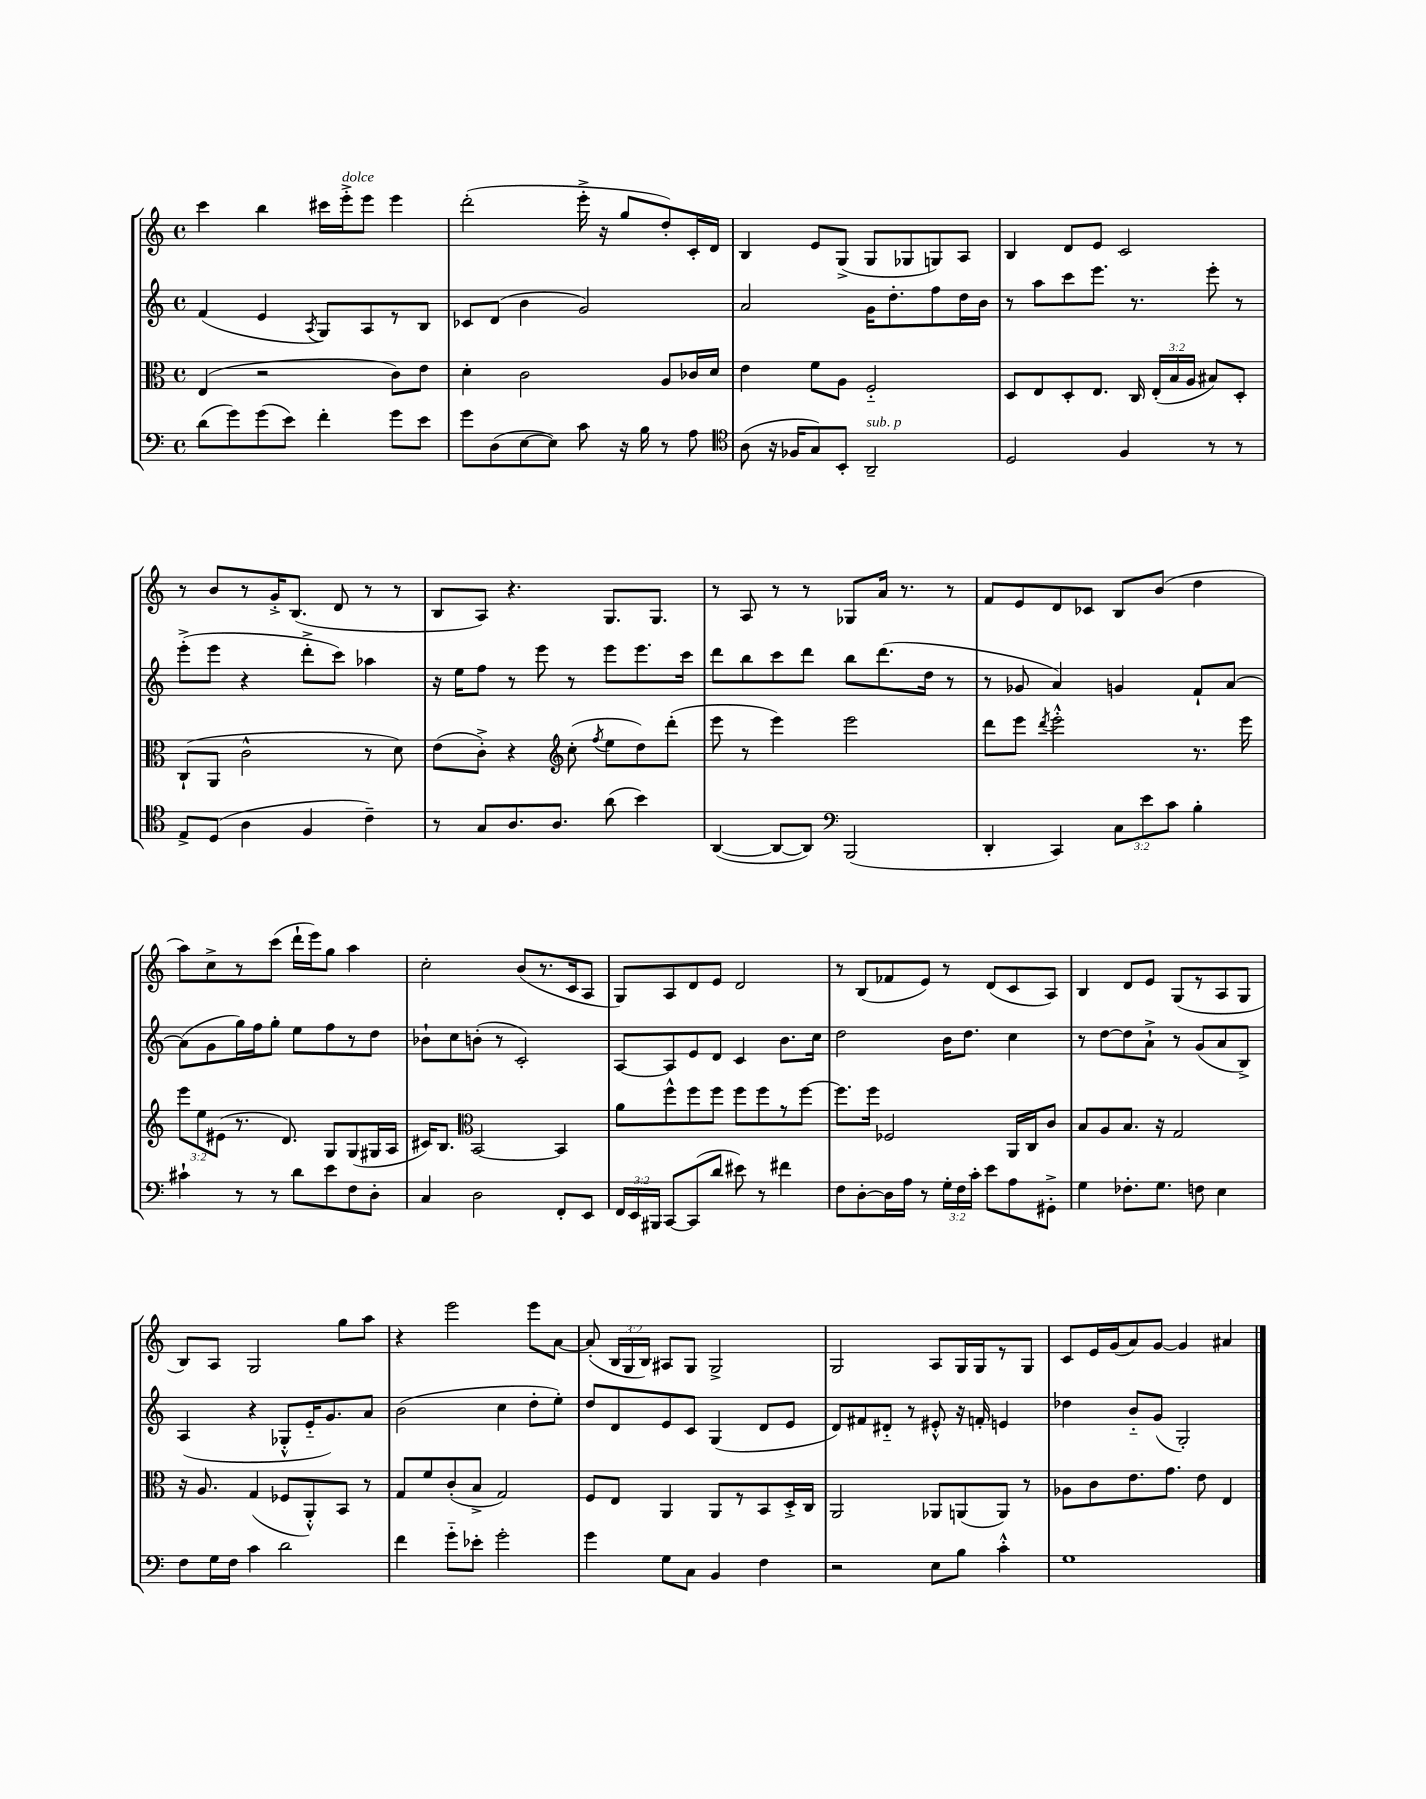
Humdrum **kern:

**kern	**kern	**kern	**kern
*staff4	*staff3	*staff2	*staff1
*clefF4	*clefC3	*clefG2	*clefG2
*k[]	*k[]	*k[]	*k[]
*M4/4	*M4/4	*M4/4	*M4/4
*met(c)	*met(c)	*met(c)	*met(c)
(8d	(4E	(4f	4ccc
8g)	.	.	.
(8g	2r	4e	4bb
8e)	.	.	.
.	.	8qA	.
4f'	.	8G)	16ccc#
.	.	.	16eee'^
.	.	8A	8eee
8g	8c)	8r	4eee
8e	8e	8B	.
=	=	=	=
8g	4d'	8c-	(2ddd'
(8D	.	(8d	.
[8E	2c	4b	.
8E])	.	.	.
8c	.	2g)	16eee'^
.	.	.	16r
16r	.	.	8gg
16B	.	.	.
8r	8A	.	8dd')
8A	16c-	.	16c'
.	16d	.	16d
=	=	=	=
*clefC4	*	*	*
(8A	4e	2a	4B
16r	.	.	.
16F-	.	.	.
8G)	8f	.	8e
8BB'	8A	.	(8G^
2AA~	2F'~	16g	8G
.	.	8.dd'	.
.	.	.	8G-
.	.	8ff	8G)
.	.	16dd	8A
.	.	16b	.
=	=	=	=
2D	8D	8r	4B
.	8E	8aa	.
.	8D'	8ccc	8d
.	8.E	8.eee	8e
4F	.	.	2c
.	16C	8.r	.
.	(24E'	.	.
.	24B	.	.
.	24A	.	.
8r	8B#)	8eee'	.
8r	8D'	8r	.
=	=	=	=
8E^	(8C`	(8eee'^	8r
(8D	8AA	8eee	8b
4A	2c^^	4r	8r
.	.	.	16g'^
.	.	.	(8.B
4F	.	8ddd'^	.
.	.	8ccc)	8d
4c~)	8r	4aa-	8r
.	8d)	.	8r
=	=	=	=
8r	(8e	16r	8B
.	.	16ee	.
8G	8c'^)	8ff	8A)
8.A	4r	8r	4.r
.	.	8eee	.
8.A	.	.	.
*	*clefG2	*	*
.	(8cc'	8r	.
.	8qff	.	.
(8a	8ee	8eee	8.G
4b)	8dd)	8.eee	.
.	.	.	8.G
.	(8ddd'	.	.
.	.	16ccc	.
=	=	=	=
([4AA	8eee	8ddd	8r
.	8r	8bb	8A
8AA_	4eee)	8ccc	8r
8AA])	.	8ddd	8r
*clefF4	*	*	*
(2BBB	2eee	8bb	8G-
.	.	(8.ddd	16a
.	.	.	8.r
.	.	16dd	.
.	.	8r	8r
=	=	=	=
4DD'	8ddd	8r	8f
.	8eee	8g-	8e
.	8qddd	.	.
4CC)	2eee'^^	4a)	8d
.	.	.	8c-
12C	.	4g	8B
12e	.	.	.
.	.	.	(8b
12c	.	.	.
4B'	8.r	8f`	4dd
.	.	[8a	.
.	16eee	.	.
=	=	=	=
4c#`	12eee	(8a]	8aa)
.	12ee	.	.
.	.	8g	8cc^
.	(12e#	.	.
8r	8.r	16gg)	8r
.	.	16ff	.
8r	.	8gg'	(8ccc
.	8.d)	.	.
8d	.	8ee	16ddd`
.	.	.	16eee)
8e	8G	8ff	8gg
8F	(8G	8r	4aa
8D'	16G#	8dd	.
.	16A	.	.
=	=	=	=
4C	16c#)	8b-`	2cc'
.	8.B	.	.
.	.	8cc	.
*	*clefC3	*	*
2D	[2BB	(8b'	.
.	.	8r	.
.	.	2c')	(8b
.	.	.	8.r
8FF'	4BB]	.	.
.	.	.	16c
8EE	.	.	8A
=	=	=	=
24FF	8a	[8A	8G)
24EE	.	.	.
24BBB#	.	.	.
[8CC	8ff^^	8A]	8A
(8CC]	8ff	8e	8d
8d	8ff	8d	8e
8e#)	8ff	4c	2d
8r	8ff	.	.
4f#	8r	8.b	.
.	[8ff	.	.
.	.	16cc	.
=	=	=	=
8F	8.ff]	2dd	8r
[8D'	.	.	(8B
.	16ff	.	.
16D]	2F-	.	8f-
16A	.	.	.
8r	.	.	8e)
24G'	.	16b	8r
24F	.	.	.
.	.	8.dd	.
24c'	.	.	.
8e	.	.	(8d
8A	16AA	4cc	8c
.	16C	.	.
8GG#'^	8c	.	8A)
=	=	=	=
4G	8B	8r	4B
.	8A	[8dd	.
8.F-'	8.B	8dd]	8d
.	.	8a`^	8e
8.G	16r	.	.
.	2G	8r	(8G
8F	.	(8g	8r
4E	.	8a	8A
.	.	8B^)	8G
=	=	=	=
8F	16r	(4A	8B)
.	8.A	.	.
16G	.	.	8A
16F	.	.	.
4c	(4G	4r	2G
2d	8F-	8G-'^^	.
.	8AA'^^)	16e'~	.
.	.	8.g)	.
.	8BB	.	8gg
.	8r	8a	8aa
=	=	=	=
4f	8G	(2b	4r
.	8f	.	.
8g'~	(8c'	.	2eee
8e-'	8B^	.	.
2g'	2G)	4cc	.
.	.	8dd'	8eee
.	.	8ee')	[8a
=	=	=	=
4g	8F	8dd	(8a']
.	8E	8d	24B
.	.	.	24G
.	.	.	24B)
8G	4AA	8e	8A#
8C	.	8c	8G
4BB	8AA	(4G	2G^
.	8r	.	.
4F	8BB	8d	.
.	16D'^	8e	.
.	16C	.	.
=	=	=	=
2r	2AA	8d)	2G
.	.	8f#	.
.	.	8d#'~	.
.	.	8r	.
8E	8AA-	8e#'^^	8A
8B	(8AA	16r	16G
.	.	16f'	16G
4c'^^	8AA)	4e	8r
.	8r	.	8G
=	=	=	=
1G	8A-	4dd-	8c
.	8c	.	16e
.	.	.	(16g
.	8.e	8b'~	8a)
.	.	(8g	[8g
.	8.g	.	.
.	.	2G')	4g]
.	8e	.	.
.	4E	.	4a#
==	==	==	==
*-	*-	*-	*-
